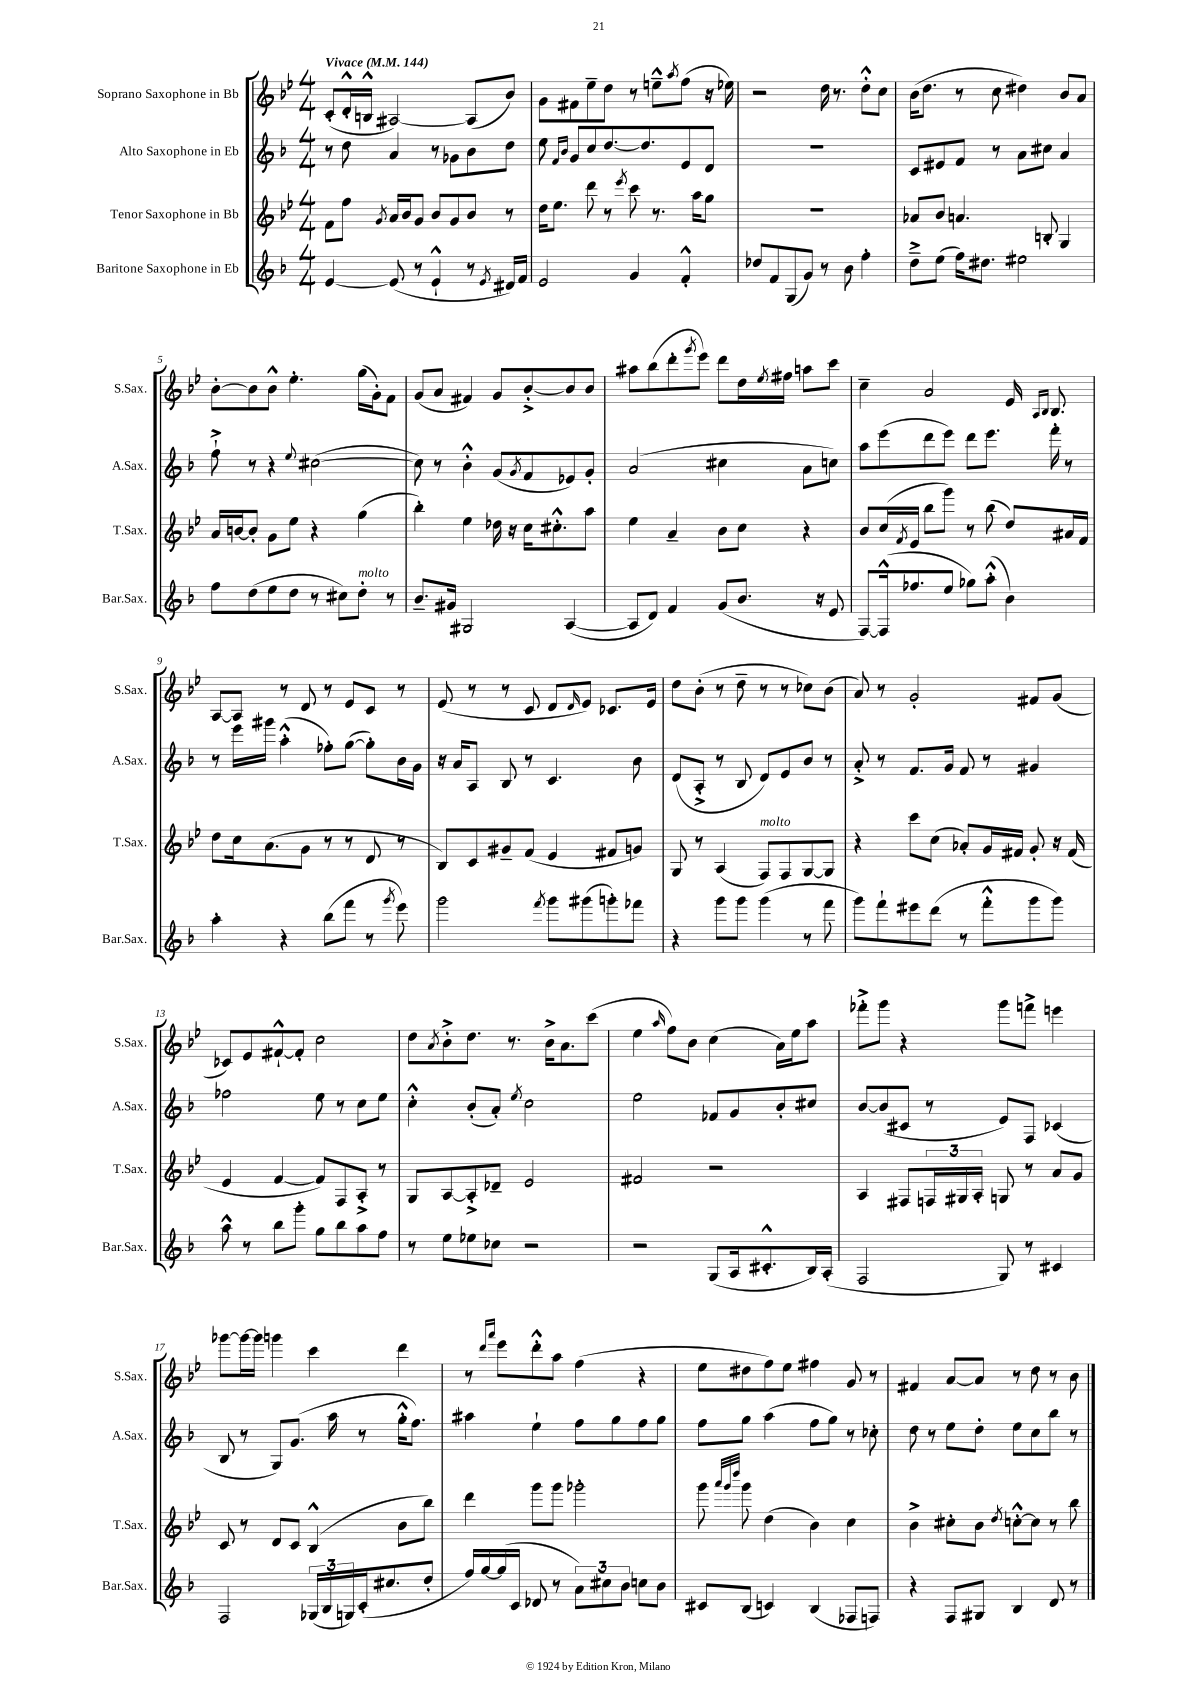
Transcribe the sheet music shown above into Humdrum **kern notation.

**kern	**kern	**kern	**kern
*staff4	*staff3	*staff2	*staff1
*clefG2	*clefG2	*clefG2	*clefG2
*k[b-]	*k[b-e-]	*k[b-]	*k[b-e-]
*M4/4	*M4/4	*M4/4	*M4/4
*MM144	*MM144	*MM144	*MM144
[4e	8f	8r	(8c'
.	8ff	8dd	16d'^^
.	.	.	16B^^
.	8qg	.	.
(8e]	16a	4a	[2A#)
.	16b-	.	.
8r	8g	.	.
4e`^^	8b-	8r	.
.	8g	8g-	.
8r	8b-	8b-	(8A#]
8qe	.	.	.
16d#)	8r	8dd	8b-)
16f	.	.	.
=	=	=	=
2e	16dd	8ee	8g
.	8.ee-	.	.
.	.	16qqf	.
.	.	16qqb-	.
.	.	8g	8f#
.	8ddd	8cc	8ee-~
.	8r	[8.dd	8dd
.	8qeee-	.	.
4g	8ccc	.	8r
.	.	8.dd]	.
.	8.r	.	8ee~^^
.	.	.	8qaa
4f'^^	.	8e	(8ff
.	16aa	.	.
.	8gg	8d	16r
.	.	.	16ee-)
=	=	=	=
8dd-	1r	1r	2r
8f	.	.	.
(8G	.	.	.
8g)	.	.	.
8r	.	.	16dd
.	.	.	8.r
8b-	.	.	.
4ff'	.	.	8dd'^^
.	.	.	8cc
=	=	=	=
8dd~^	8a-	8c	(16b-
.	.	.	8.dd
(8ee	8b-	8e#	.
16ff)	4.a	8f	8r
8.dd#	.	.	.
.	.	8r	8cc
2ee#	.	8a	4dd#)
.	8B'	8cc#	.
.	4G	4a	8b-
.	.	.	8a
=	=	=	=
8ff	16a	8ff`^	[8b-'
.	[16b	.	.
(8dd	8b']	8r	8b-]
8ee	8g	4r	8b-^^
8dd	8ee-	.	4.ee-'
.	.	8qqee	.
8r	4r	([2cc#	.
8cc#)	.	.	.
8dd'	(4gg	.	(16gg
.	.	.	16g')
8r	.	.	8f
=	=	=	=
8.b-~	4bb-')	8cc#])	(8g
.	.	8r	8a
16g#	.	.	.
2G#	4ee-	4b-'^^	4f#)
.	16dd-	(8g	8g
.	16r	.	.
.	.	8qg	.
.	16cc	8f	[8b-'^
.	8.cc#'^^	.	.
([4A	.	8e-)	8b-]
.	8aa	8g'	8b-
=	=	=	=
8A]	4ee-	(2a	8aa#
8d)	.	.	(8bb-
4f	4a~	.	8ddd'
.	.	.	8qggg
.	.	.	8eee-)
(8g	8b-	4cc#	8ddd
8.b-	8cc	.	16dd
.	.	.	8qee-
.	.	.	16ff#
.	4r	8a	8aa
16r	.	.	.
8e	.	8cc)	8ccc
=	=	=	=
[8F)	8b-	8aa	4cc~
(16F^^]	(16cc	(8eee	.
.	8qf	.	.
8.ff-	16e-	.	.
.	8bb-	8ddd	2a
8ee	8ggg)	8eee)	.
8gg-)	8r	8ddd	.
(8aa'^^	(8bb-	8.eee	.
4b-)	8dd)	.	16e-
.	.	.	16qqA
.	.	.	16qqB-
.	.	16fff'	8.B-
.	16a#	8r	.
.	16f	.	.
=	=	=	=
4aa'	8dd	8r	[8A
.	16cc	16eee	8A]
.	(8.a	16ggg#	.
4r	.	(4aa'^^	8r
.	8g	.	8d
(8bb-	8r	8ff-')	8r
8fff	8r	([8gg	8e-
8r	8d	8gg'])	8c
8qggg	.	.	.
8eee)	8r	16b-	8r
.	.	16g	.
=	=	=	=
2ggg	8B-)	16r	(8e-
.	.	16a	.
.	8c	8A	8r
.	8g#~	8B-	8r
.	(8f	8r	8c
8qfff	.	.	.
8ggg	4e-	4.c	8d
.	.	.	16qqd
(8ggg#	.	.	8e-)
8ggg')	8f#	.	8.c-
8fff-	8g)	8b-	.
.	.	.	16e-
=	=	=	=
4r	8G	(8d	8dd
.	8r	8A'^	(8b-'
8ggg	(4A	8r	8r
8ggg	.	8B-	8dd~
(4ggg	8F)	8d)	8r
.	8F	8e	8r
8r	[8G	8b-	8cc-)
8fff	8G]	8r	(8b-
=	=	=	=
8ggg)	4r	8a'^	8a)
8fff`	.	8r	8r
8eee#	8ccc	8.f	2g'
(8ddd	(8cc	.	.
.	.	16g	.
8r	8a-')	8f	.
8fff'^^	16g	8r	.
.	16f#	.	.
8ggg	8g'	4g#	8f#
8ggg)	16r	.	(8g
.	(16f#	.	.
=	=	=	=
8aa^^	4e-	2ff-	8c-)
8r	.	.	8e-
8bb-	[4f	.	[8f#`^^
8ggg'	.	.	8f#']
8gg	8f])	8ee	2cc
8bb-	8F	8r	.
8aa	8A'^	8cc	.
8ff	8r	8ee	.
=	=	=	=
8r	8G	4cc'^^	8dd
.	.	.	8qa
8ee	[8A	.	8b-'^
8ee-	8A'^]	(8b-'	8.dd
8cc-	8d-~	8a')	.
.	.	.	8.r
.	.	8qee	.
2r	2e-	2cc	.
.	.	.	16b-^
.	.	.	8.a
.	.	.	(8ccc
=	=	=	=
2r	2f#	2ee	4ee-
.	.	.	16qqaa
.	.	.	8ff)
.	.	.	8b-
(8G	2r	8f-	(4cc
16A	.	8g	.
8.c#'^^	.	.	.
.	.	8b-'	16a)
.	.	.	16ee-
16B-)	.	8cc#	8aa
(16A'	.	.	.
=	=	=	=
2F	4A	[8b-	8fff-'^
.	.	(8b-]	8ggg
.	8F#	8c#	4r
.	24F	8r	.
.	24G#	.	.
.	24A'	.	.
8G)	8G	8e)	8ggg
8r	8r	8F	8fff^
4c#	8a	(4c-	4eee
.	8g	.	.
=	=	=	=
2F	8c	8B-	[8ggg-
.	8r	8r	16ggg-_
.	.	.	16ggg-]
.	8d	8G)	4ggg
.	8c	(8.g	.
(24G-	(4B-^^	.	4ccc
24B-	.	.	.
.	.	16aa	.
24G)	.	.	.
(16c'	.	8r	.
8.cc#	.	.	.
.	8b-	16gg'^^	4ddd
.	.	8.ff)	.
8dd'	8bb-)	.	.
=	=	=	=
16ff)	4ddd	4aa#	8r
[16gg	.	.	.
.	.	.	16qqddd
.	.	.	16qqaaa
(16gg]	.	.	8eee-
16c	.	.	.
8d-	8ggg	4ee`	8ddd'^^
8r	8ggg	.	8aa
12a)	2ggg-'	8ff	(4ff
12cc#	.	.	.
.	.	8gg	.
12b-	.	.	.
8cc	.	8ff	4r
8b-	.	8gg	.
=	=	=	=
8c#	8ggg	8ff	8ee-
.	32qqaaa	.	.
.	32qqggg	.	.
.	32qqdddd	.	.
(8B-	8ggg	8gg	8dd#
4c)	(4dd	(4aa	8ff)
.	.	.	8ee-
(4B-	4b-)	8ff	4ff#
.	.	8gg)	.
8F-	4cc	8r	8g
8F)	.	8cc-'	8r
=	=	=	=
4r	4b-^	8dd	4f#
.	.	8r	.
8F	8cc#'	8ee	[8a
8G#	8b-	8dd'	8a]
.	8qdd	.	.
4B-	[8cc'^^	8ee	8r
.	8cc]	8cc	8dd
8d	8r	8bb-	8r
8r	8bb-	8r	8b-
==	==	==	==
*-	*-	*-	*-
